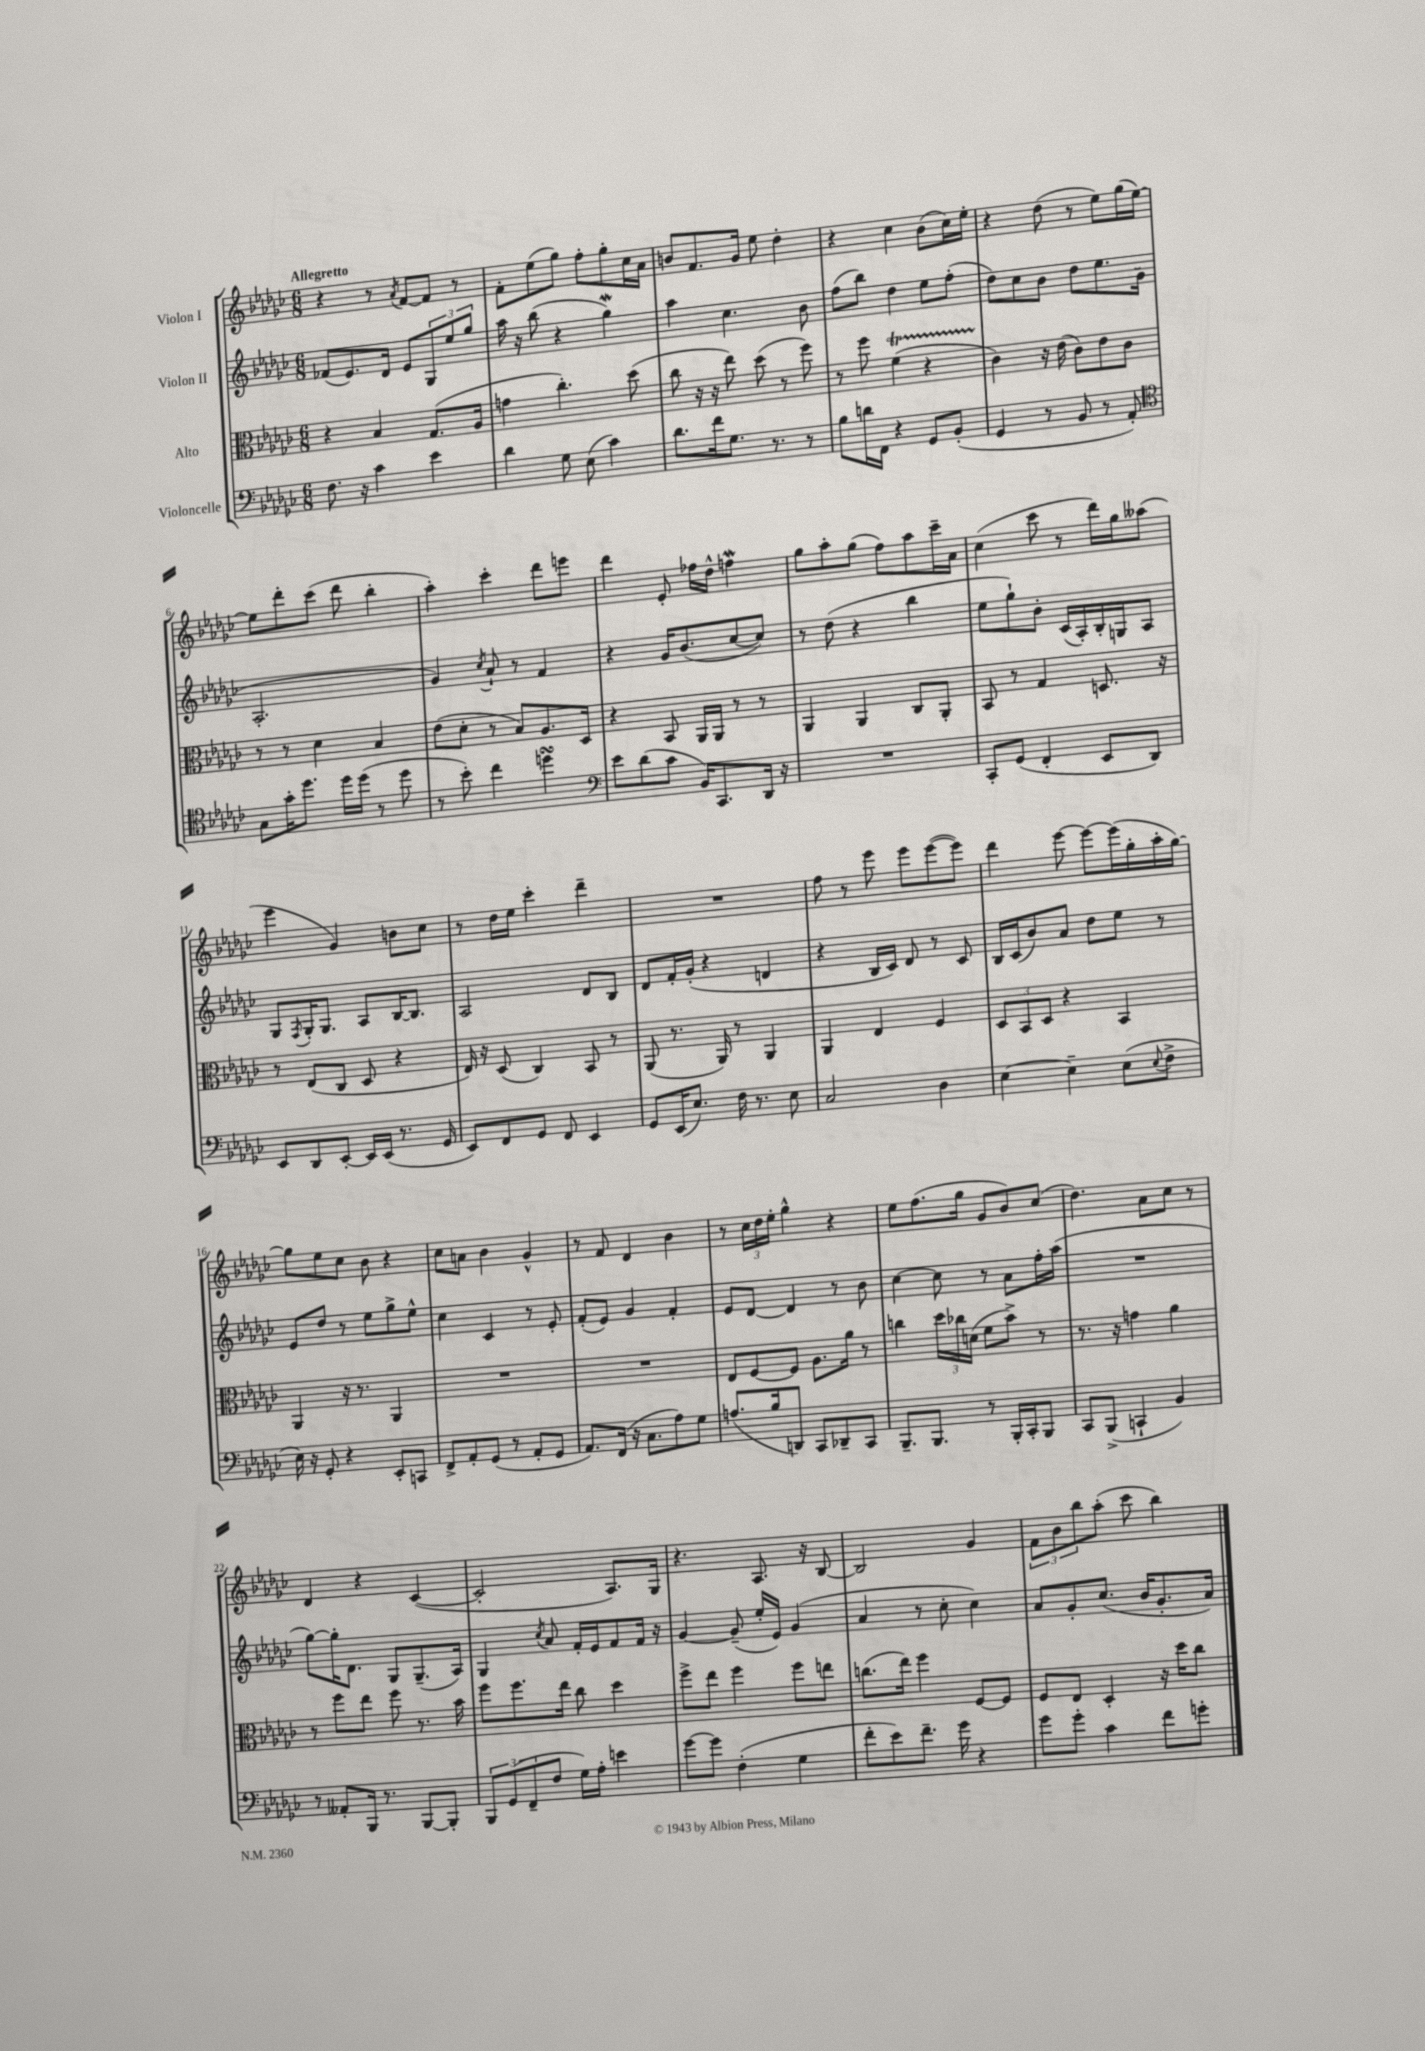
<<
\new StaffGroup <<
\new Staff = "s0" \with { instrumentName = "Violon I" } {
    \clef treble \key ges \major \numericTimeSignature \time 6/8 \tempo "Allegretto"
    r4 r8 \acciaccatura { aes'8 } f'8~ f'8 r8 |
    f'8-. ees''8( ges''8) f''8-. ges''8-. ces''16 aes'16 |
    b'8 f'8. ges'16 ees''8 des''4-. |
    r4 ces''4 bes'8( ces''16) ees''16-. |
    r4 des''8( r8 ees''8) ges''16( ees''16~) |
    ees''8 des'''8-. ces'''8( des'''8 bes''4-. |
    aes''4-.) ces'''4-. des'''8 e'''8 |
    des'''4 ees'8-. fes''16 des''16-^ f''4\mordent |
    ges''8 aes''8-. ges''8( f''8) aes''8 ces'''16-- aes'16 |
    ces''4( ces'''8 r8 des'''16) ges''16 aeses''8( |
    ees'''4 ges'4) b'8 ces''8 |
    r8 des''16 ees''16 ces'''4-. des'''4-- |
    R2. |
    f''8 r8 ees'''8 ees'''8 ees'''8~( ees'''8) |
    des'''4 ees'''8~ ees'''8~ ees'''16( ges''16-. aes''16-. ges''16~) |
    ges''8 ees''8 ces''8 bes'8 r4 |
    ces''8 a'8 bes'4 ges'4-^ |
    r8 f'8 des'4 bes'4 |
    r8 \tuplet 3/2 { ces''16 des''16 ees''16-. } ges''4-^ r4 |
    ees''8 f''8.( ges''16 ges'8 bes'8) ces''8( |
    des''4.) aes'8 ces''8 r8 |
    des'4 r4 ces'4~( |
    ces'2-. aes8.) ges16 |
    r4. aes8. r16 bes8~ |
    bes2 ges'4 |
    \tuplet 3/2 { f'8 bes'8 bes''8 } aes''8-.( ces'''8 bes''4) \bar "|." |
}
\new Staff = "s1" \with { instrumentName = "Violon II" } {
    \clef treble \key ges \major \numericTimeSignature \time 6/8
    fes'8( ees'8.) des'16 ees'8 \tuplet 3/2 { ges8 ees''8 ges''8 } |
    aes''16 r16 bes''8( r4 ges''4\mordent) |
    aes''4 ces''4. bes'8 |
    f''8( bes''8) des''4 ees''8 f''8-.( |
    des''8) ces''8 bes'8 des''8 ees''8. ges'16( |
    aes2.-. |
    ges'4) \acciaccatura { ces''8 } aes'8-! r8 f'4 |
    r4 ges'16 bes'8.( ces''8~ ces''8) |
    r8 des''8( r4 bes''4 |
    ees''8 ges''8-!) bes'8-. ces'16( aes16-.) bes16-. g16 aes8 |
    ges8 \acciaccatura { f8 } ges16-. ges8. aes8 bes16~ bes8. |
    aes2 des'8 bes8 |
    des'8 f'16-. ges'16-.( r4 d'4 |
    r4 bes16 ces'16) des'8 r8 ces'8 |
    bes16 ces'16( bes'8) aes'8 des''8 ees''8 r8 |
    ees'8 des''8 r8 ees''8 ges''8-> ees''8-^ |
    ces''4 ces'4 r8 ees'8-. |
    f'8-.( ees'8) ges'4 f'4-. |
    ees'8 des'8~ des'4 r8 bes'8 |
    ces''4~ ces''8 r8 aes'8 f''16-. aes''16( |
    R2. |
    ges''8~) ges''16-. des'8. ges8 ges8.--( aes16) |
    ges4 \acciaccatura { ces''8 } aes'8 f'16-. ees'16 f'8 f'16 r16 |
    ges'4~ ges'8--( ees''16-. ees'16) ges'4( |
    aes'4 r8 ces''8-. ces''4) |
    aes'8 ges'8-. ces''8.( bes'16 ges'8.-. aes'16) \bar "|." |
}
\new Staff = "s2" \with { instrumentName = "Alto" } {
    \clef alto \key ges \major \numericTimeSignature \time 6/8
    r4 bes4 ges8.( aes16 |
    g'4 ces''4.-.) des''8( |
    ces''8 r16 r16 ees''8) des''8( r8 f''8) |
    r8 f''8 f'4\startTrillSpan( r4 |
    ces'4\stopTrillSpan) r16 ees'16( ces'8) ees'8 ces'8 |
    r8 r8 des'4 bes4 |
    ees'8( des'8-. r8 bes8) aes8. des16 |
    r4 bes,8 aes,16 aes,16 r8 r8 |
    aes,4 aes,4 ces8 aes,8-. |
    bes,8 r8 ges4 d8. r16 |
    r8 ees8( ces8 des8 r4 |
    ees16) r16 des8( ces4) bes,8 r8 |
    aes,8( r8. aes,16) r8 aes,4 |
    aes,4 ees4 f4 |
    \tuplet 3/2 { des8 bes,8 des8 } r4 bes,4 |
    aes,4 r16 r8. aes,4 |
    R2. |
    R2. |
    ees8 f8~ f8 aes8. aes'16 r8 |
    c''4 \tuplet 3/2 { des''16 ces''16 d'16( } f'8 bes'8->) r8 |
    r8. r16 g'4 aes'4 |
    r8 f''8 ees''8 f''8 r8. bes'16 |
    f''8 f''8. ees''16 ces''8 des''4 |
    f''8-> ees''8 f''4 f''8 e''8 |
    c''8.( ees''16) f''4 f8~ f8 |
    f8 ees8 des4-. r16 des''16 ces''8 \bar "|." |
}
\new Staff = "s3" \with { instrumentName = "Violoncelle" } {
    \clef bass \key ges \major \numericTimeSignature \time 6/8
    f8. r16 ces'4 ees'4 |
    des'4 ges8 ees8( ces'4) |
    des'8. f'16 ges8. r8. r8 |
    bes8 d'16 f,16 r4 ges,8 bes,8-.( |
    ges,4 r8 bes,8 r8 aes,8-.) |
    \clef tenor ges8 ges'16-. des''8. des''16 des''16( r8 des''8 |
    r8 bes'8-.) ces''4 d''4\turn |
    \clef bass ees'8 des'8( ces'8 bes,16) ces,8. des,16 r16 |
    R2. |
    ces,8-. ges,8( f,4-. ees,8 des,8) |
    ees,8 des,8 ees,8~-. ees,16 ees,16( r8. ges,16 |
    ees,8) f,8 ges,8 f,8 ees,4 |
    ges,8 ees,16( ees8.) f16 r8. ees8 |
    ces2 des4 |
    ees4~ ees4-- ees8( \appoggiatura { ees8 } f8-> |
    ees16) r16 ges,8-. r4 ees,8-. c,8 |
    f,8-> aes,8-. ges,8( r8 aes,8-. ges,8 |
    aes,8.) f,16( r16 ces8. aes8) ges8 |
    a8.( bes16 d,8) ces,8 des,8-- ces,8 |
    bes,,8.-- bes,,8. r8 bes,,16-. ces,16-. bes,,8 |
    ces,8 bes,,8->( c,4-! bes,4) |
    r8 aeses,8-. bes,,16 r8. bes,,8~ bes,,8-. |
    \tuplet 3/2 { bes,,8 ges,8( f,8-- } f8 ges16) aes16-. e'4 |
    ges'8~ ges'8 f4-.( ges4 |
    f'8-. ees'8) f'8.-- ges'16 r4 |
    ges'8 ges'8-. ces'4 f'8 g'8-. \bar "|." |
}
>>
>>
